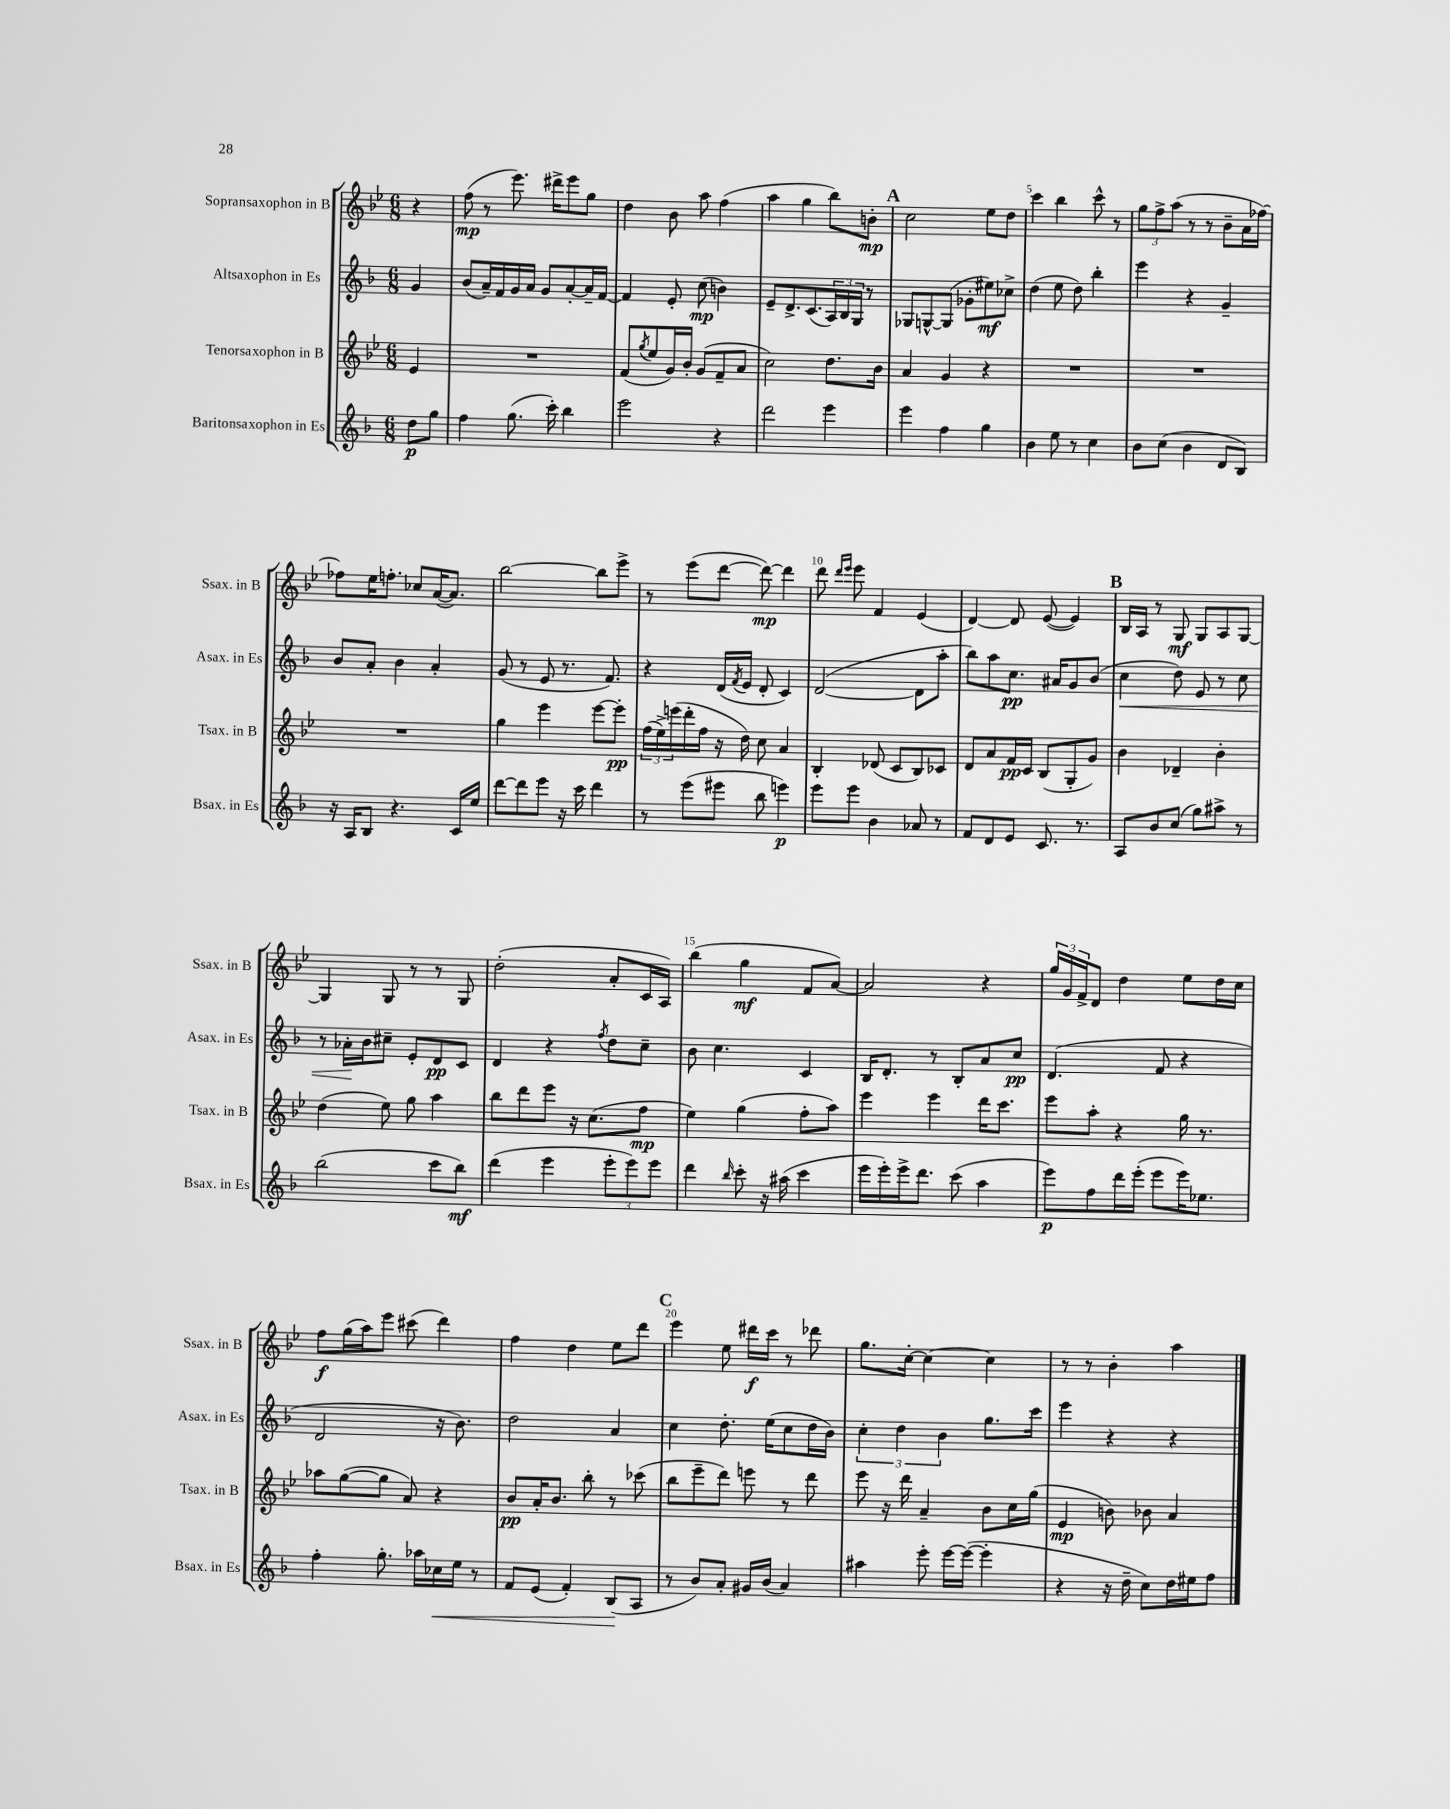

**kern	**kern	**kern	**kern
*staff4	*staff3	*staff2	*staff1
*clefG2	*clefG2	*clefG2	*clefG2
*k[b-]	*k[b-e-]	*k[b-]	*k[b-e-]
*M6/8	*M6/8	*M6/8	*M6/8
8dd	4e-	4g	4r
8gg	.	.	.
=	=	=	=
4ff	2.r	(8b-	(8ff
.	.	16a~)	8r
.	.	16f	.
(8.gg	.	16g	8.eee-)
.	.	16a	.
.	.	8g	.
16ccc')	.	.	16ddd#^
4bb-	.	[8a'	8eee-
.	.	16a~]	8gg
.	.	[16f	.
=	=	=	=
2eee	(8f	4f]	4dd
.	8qgg	.	.
.	8ee-	.	.
.	16g)	8e'	8b-
.	16b-'	.	.
.	(8g	(8cc	8aa
4r	8f~	4b)	(4ff
.	8a	.	.
=	=	=	=
2ddd	2cc)	8e~	4aa
.	.	8.d^	.
.	.	.	4gg
.	.	(8.c	.
4eee	8.dd	24A)	8bb-)
.	.	24B-	.
.	.	24G	.
.	.	8r	8b'
.	16b-	.	.
=	=	=	=
4eee	4a	8G-	2cc
.	.	[8G^^	.
4ff	4g	(8G]	.
.	.	8g-'	.
4gg	4r	8ee#)	8ee-
.	.	8cc-^	8dd
=	=	=	=
4b-	2.r	(4dd	4ccc
8ee	.	8ee	4bb-
8r	.	8dd)	.
4cc	.	4bb-'	8ccc^^
.	.	.	8r
=	=	=	=
8b-	2.r	4eee	12gg
.	.	.	12ff^
(8cc	.	.	.
.	.	.	(12aa
4b-	.	4r	8r
.	.	.	8r
8d	.	4g~	8b-~
8B-)	.	.	16a
.	.	.	[16ff-)
=	=	=	=
16r	2.r	8b-	8ff-]
16A	.	.	.
8B-	.	8a'	16ee-
.	.	.	8.ff'
4.r	.	4b-	.
.	.	.	8cc-
.	.	4a'	([16a
.	.	.	8.a])
16c	.	.	.
16ee	.	.	.
=	=	=	=
[8ddd	4gg	(8g	[2bb-
8ddd]	.	8r	.
8eee	4eee-	8e	.
16r	.	8.r	.
16ccc	.	.	.
4ddd	[8eee-	.	8bb-]
.	.	8.f)	.
.	8eee-']	.	8eee-^
=	=	=	=
8r	(24ff	4r	8r
.	24ee-^)	.	.
.	(24eee	.	.
(8eee	16ddd'	.	(8eee-
.	16ff	.	.
8eee#	16r	(16d	[8ddd
.	.	8qf	.
.	16dd)	16e	.
8bb-	8cc	8d'	8ddd_)
4eee)	4a	4c)	4ddd]
=	=	=	=
8eee	4B-'	([2d	8ddd
.	.	.	16qqddd
.	.	.	16qqeee-
8eee	.	.	8eee-
4b-	(8d-	.	4f
.	8c	.	.
8a-	8B-)	8d]	(4e-
8r	8c-	8aa'	.
=	=	=	=
8f	8d	8bb-)	[4d)
8d	8a	8aa	.
8e	16f	8.cc	8d]
.	16c	.	.
8.c	(8B-	.	([8e-
.	.	16a#	.
.	8G'	8g	4e-])
8.r	.	.	.
.	8g)	(8b-	.
=	=	=	=
8A	4b-	4cc	16B-
.	.	.	16A
8b-	.	.	8r
(8cc	4d-~	8dd)	8G
8gg)	.	8e	8G
8aa#^	4b-'	8r	8A
8r	.	8cc	[8G
=	=	=	=
(2bb-	(4dd	8r	4G]
.	.	16a-'	.
.	.	16b-	.
.	8ee-)	8cc#~	8G
.	8gg	8e'	8r
8ccc	4aa	8d	8r
8bb-)	.	8c	8G
=	=	=	=
(4ddd	8bb-	4d	(2dd'
.	8ddd	.	.
4eee	8eee-	4r	.
.	16r	.	.
.	(8.cc	.	.
.	.	8qff	.
12eee'	.	8dd	8a'
12eee)	.	.	.
.	8ff	8cc~	16c
12eee	.	.	.
.	.	.	16A)
=	=	=	=
4ddd	4ee-)	8b-	(4bb-
.	.	4.cc	.
16qqbb-	.	.	.
8ccc'	(4gg	.	4gg
16r	.	.	.
(16aa#	.	.	.
4ccc	8ff'	4c	8f
.	8aa)	.	[8a)
=	=	=	=
16eee	4eee-	16B-	2a]
16eee')	.	8.d'	.
16eee^	.	.	.
8.ddd	.	.	.
.	4eee-	8r	.
(8ccc	.	8B-'	.
4aa	16ddd	8a	4r
.	8.ccc	.	.
.	.	8cc	.
=	=	=	=
8eee)	8eee-	(4.d	24gg
.	.	.	24g
.	.	.	24f^
8ff	8aa'	.	8d
16ddd	4r	.	4dd
(16eee'	.	.	.
8eee	.	8f	.
16eee)	16gg	4r	8ee-
8.ee-	8.r	.	.
.	.	.	16dd
.	.	.	16cc
=	=	=	=
4ff'	8aa-	2d	8ff
.	([8gg	.	(16gg
.	.	.	16aa)
8.gg'	8gg]	.	8eee-
.	8a)	.	(8ccc#
16aa-	.	.	.
16cc-	4r	16r	4ddd)
16ee	.	8.b-)	.
8r	.	.	.
=	=	=	=
8f	8b-	2dd	4ff
(8e	16a'	.	.
.	8.b-	.	.
4f')	.	.	4dd
.	8bb-'	.	.
(8B-	8r	4a	8ee-
8A	(8ccc-	.	8ddd
=	=	=	=
8r	8bb-	4cc	4eee-
8b-)	8eee-~	.	.
8a'	8ddd)	8.dd'	8ee-
16g#	8eee	.	16ddd#
(16b-	.	(16ee	16ccc
4a)	8r	8cc	8r
.	8ddd	16dd	8ddd-
.	.	16b-)	.
=	=	=	=
4aa#	8eee-	6cc'	8.gg
.	16r	.	.
.	.	6dd	.
.	16ddd	.	[16cc'
8eee'	4a~	.	4cc_
.	.	6b-	.
[16eee	.	.	.
(16eee_	.	.	.
4eee']	8b-	8.gg	4cc]
.	16cc	.	.
.	(16gg	16ccc	.
=	=	=	=
4r	4e-	4eee	8r
.	.	.	8r
16r	8b)	4r	4b-'
16dd~	.	.	.
8cc)	8b-	.	.
16dd	4a	4r	4aa
16ee#	.	.	.
8ff	.	.	.
==	==	==	==
*-	*-	*-	*-
